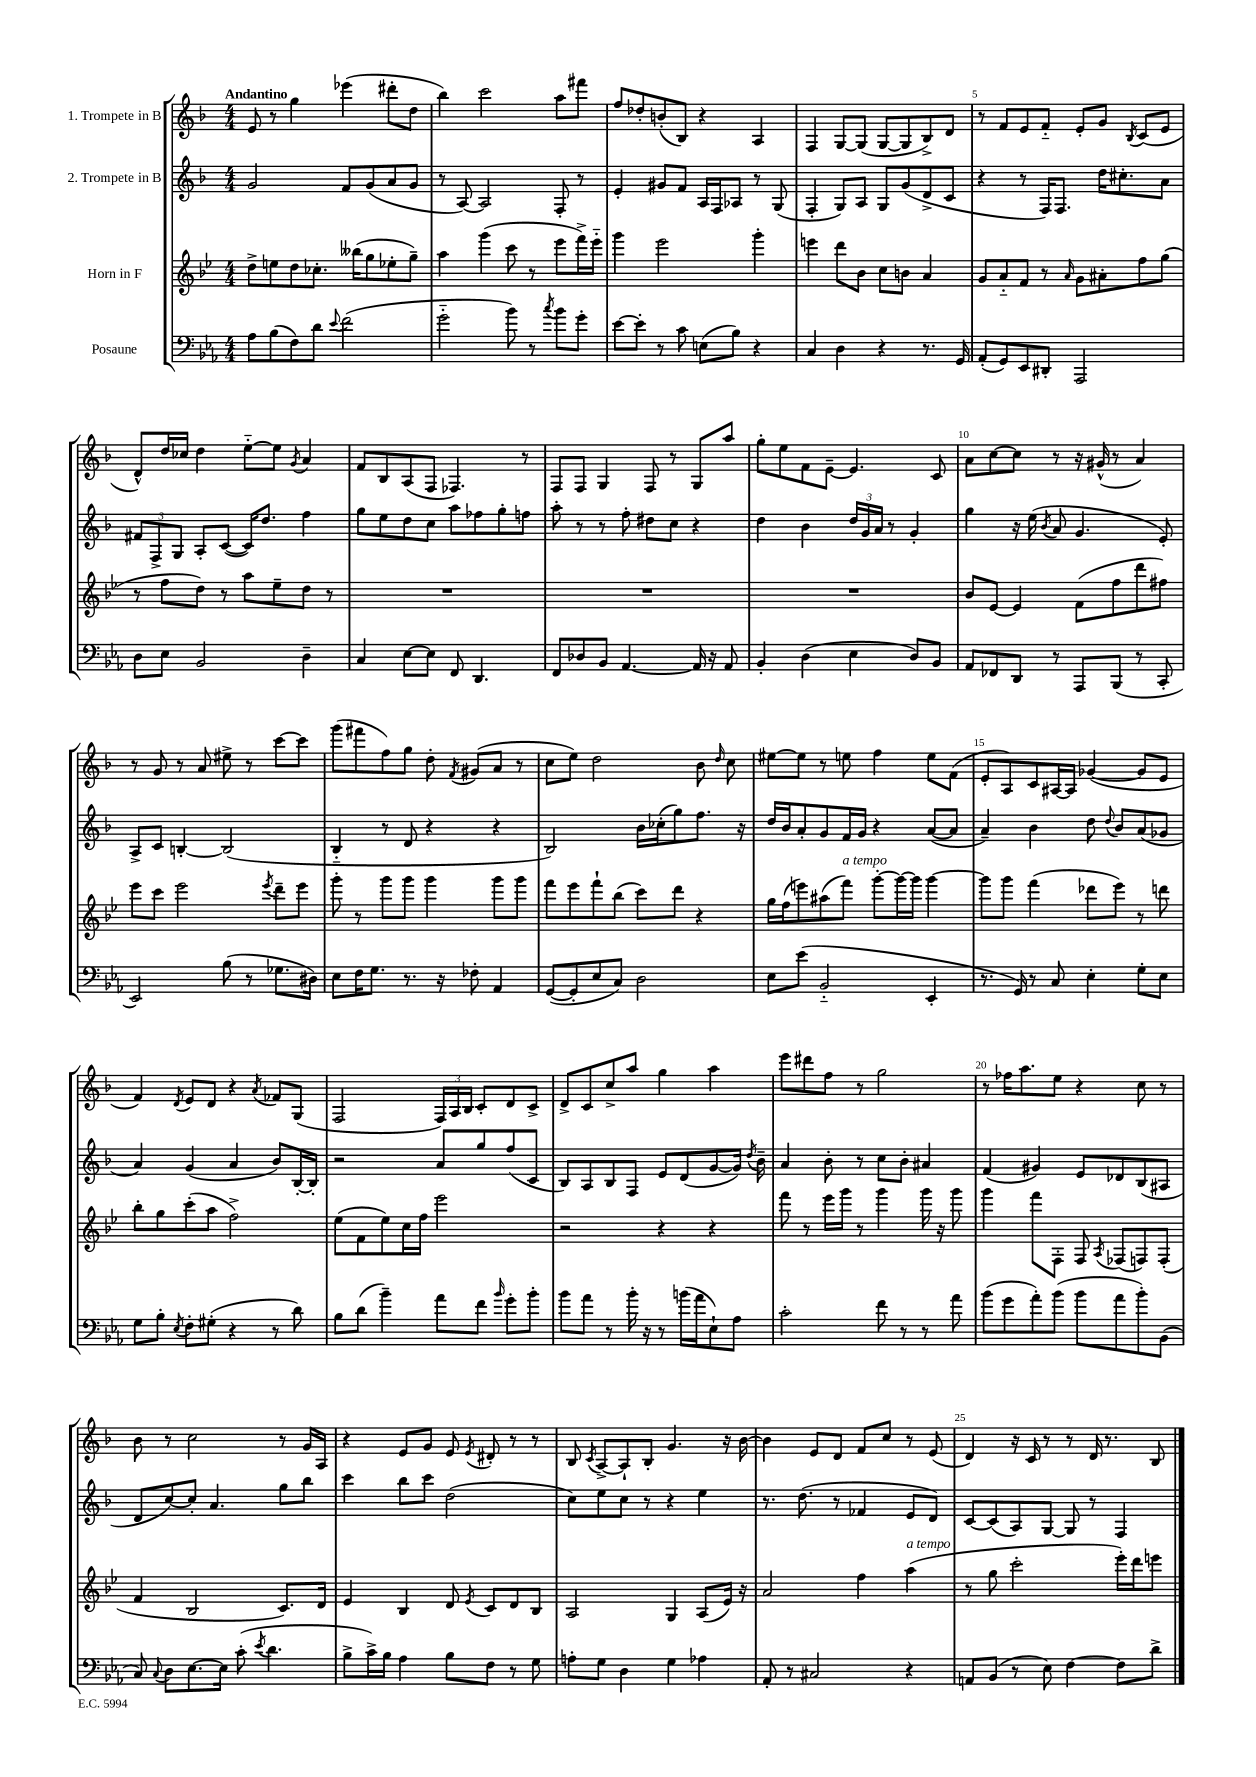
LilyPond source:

<<
\new StaffGroup <<
\new Staff = "s0" \with { instrumentName = "1. Trompete in B" } {
    \clef treble \key f \major \numericTimeSignature \time 4/4 \tempo "Andantino"
    \autoBeamOff e'8 r8 g''4 ees'''4( dis'''8[-. d''8] |
    bes''4) c'''2 a''8[ fis'''8] |
    f''8[ des''8-. b'8-.( bes8]) r4 a4 |
    f4 g8[~ g8]( g8[~ g8 bes8->) d'8] |
    r8 f'8[ e'8 f'8]-_ e'8[-. g'8] \acciaccatura { bes8 } c'8[( e'8] |
    d'8[-^) d''16 ces''16] d''4 e''8[~-_ e''8] \acciaccatura { g'8 } a'4 |
    f'8[ bes8 a8( f8] fes4.) r8 |
    f8[ f8] g4 f8 r8 g8[ a''8] |
    g''8[-. e''8 f'8 e'8]~-- e'4. c'8 |
    a'8[ c''8~ c''8] r8 r16 gis'16-^( r8 a'4) |
    r8 g'8 r8 a'8 eis''8-> r8 c'''8[~ c'''8] |
    g'''8[( fis'''8 f''8) g''8] d''8-. \acciaccatura { f'8 } gis'8[( a'8] r8 |
    c''8[ e''8]) d''2 bes'8 \grace { d''16 } c''8 |
    eis''8[~ eis''8] r8 e''8 f''4 e''8[ f'8]( |
    e'8[-. a8) c'8 ais16~ ais16] ges'4~( ges'8[ e'8] |
    f'4) \acciaccatura { d'8 } e'8[ d'8] r4 \acciaccatura { a'8 } fes'8[ g8]( |
    f2 \tuplet 3/2 { f16[) a16 bes16] } c'8[-. d'8 c'8]-> |
    d'8[-> c'8 c''8-> a''8] g''4 a''4 |
    e'''8[ dis'''8 f''8] r8 g''2 |
    r8 fes''16[ a''8. e''8] r4 c''8 r8 |
    bes'8 r8 c''2 r8 g'16[ a16] |
    r4 e'8[ g'8] e'8 \acciaccatura { e'8 } dis'8-. r8 r8 |
    bes8 \acciaccatura { c'8 } a8[~-> a8-! bes8]-. g'4. r16 bes'16~ |
    bes'4 e'8[ d'8] f'8[ c''8] r8 e'8( |
    d'4) r16 c'16 r8 r8 d'16 r8. bes8 \bar "|." |
}
\new Staff = "s1" \with { instrumentName = "2. Trompete in B" } {
    \clef treble \key f \major \numericTimeSignature \time 4/4
    \autoBeamOff g'2 f'8[ g'8( a'8 g'8] |
    r8 a8~) a2 f8-. r8 |
    e'4-. gis'8[ f'8] a16[ f16 aes8] r8 g8( |
    f4-. g8[) a8] g8[ g'8( d'8-> c'8] |
    r4 r8 f16[) f8.] d''16[ cis''8.-. a'8] |
    \tuplet 3/2 { fis'8[ f8-> g8] } a8[-. c'8]~( c'16[) d''8.] f''4 |
    g''8[ e''8 d''8 c''8] a''8[ fes''8 g''8-. f''8] |
    a''8-. r8 r8 f''8-. dis''8[ c''8] r4 |
    d''4 bes'4 \tuplet 3/2 { d''16[ g'16 a'16] } r8 g'4-. |
    g''4 r16 e''16( \acciaccatura { bes'8 } a'8 g'4. e'8-.) |
    a8[-> c'8] b4~-. b2( |
    bes4-_ r8 d'8 r4 r4 |
    bes2) bes'16[ ces''16-.( g''8) f''8.] r16 |
    d''16[ bes'16 a'8-. g'8 f'16 g'16] r4 a'8[~( a'8] |
    a'4--) bes'4 d''8 \appoggiatura { d''8 } bes'8[ a'8( ges'8] |
    a'4) g'4( a'4 bes'8[) bes16~-. bes16]-. |
    r2 a'8[ g''8 f''8( c'8] |
    bes8[) a8 bes8 f8] e'8[ d'8( g'8~ g'16]) \acciaccatura { d''8 } bes'16-- |
    a'4 bes'8-. r8 c''8[ bes'8]-. ais'4 |
    f'4( gis'4) e'8[ des'8 bes8( ais8] |
    d'8[ c''8~) c''8]-. a'4. g''8[ bes''8] |
    c'''4 bes''8[ c'''8] d''2( |
    c''8[) e''8 c''8] r8 r4 e''4 |
    r8. d''8.( r8 fes'4 e'8[ d'8]) |
    c'8[~ c'8( a8) g8]~ g8 r8 f4 \bar "|." |
}
\new Staff = "s2" \with { instrumentName = "Horn in F" } {
    \clef treble \key bes \major \numericTimeSignature \time 4/4
    \autoBeamOff d''8[-> e''8 d''8 ces''8.]-. beses''16[( g''8 ees''8-. g''8]--) |
    a''4 g'''4( c'''8 r8 ees'''8[ f'''16->) ees'''16]-_ |
    g'''4 ees'''2 g'''4-. |
    e'''4 d'''8[ bes'8] c''8[ b'8] a'4 |
    g'8[ a'8-_ f'8] r8 \grace { a'16 } g'8[ ais'8-. f''8 g''8]( |
    r8 f''8[ d''8]) r8 a''8[ ees''8-- d''8] r8 |
    R1 |
    R1 |
    R1 |
    bes'8[ ees'8]~ ees'4 f'8[( f''8 d'''8 fis''8]) |
    ees'''8[ c'''8] ees'''2 \acciaccatura { ees'''8 } d'''8[-- ees'''8] |
    g'''8-. r8 g'''8[ g'''8] g'''4 g'''8[ g'''8] |
    f'''8[ ees'''8 f'''8-! bes''8]( c'''8[) d'''8] r4 |
    g''16[ f''16( e'''8) ais''8( f'''8]^\markup { \italic "a tempo" }) g'''8[~-. g'''16~ g'''16] g'''4~ |
    g'''8[ g'''8] f'''4( des'''8[ ees'''8]) r8 d'''8 |
    bes''8[-. g''8 c'''8-.( a''8] f''2->) |
    ees''8[( f'8 ees''8) c''16 f''16] ees'''2 |
    r2 r4 r4 |
    f'''8 r8 ees'''16[ g'''16] r8 g'''4 g'''16 r16 g'''8 |
    g'''4 f'''8[ f8]-. f8 \acciaccatura { a8 } fes8[( f8) f8]-.( |
    f'4 bes2 c'8.[) d'16] |
    ees'4 bes4 d'8 \acciaccatura { ees'8 } c'8[ d'8 bes8] |
    a2 g4 a8[( ees'16]) r16 |
    a'2 f''4 a''4^\markup { \italic "a tempo" }( |
    r8 g''8 c'''2-. ees'''16[-.) d'''16 e'''8] \bar "|." |
}
\new Staff = "s3" \with { instrumentName = "Posaune" } {
    \clef bass \key ees \major \numericTimeSignature \time 4/4
    \autoBeamOff aes8[ bes8( f8) d'8] \appoggiatura { ees'8 } f'2( |
    g'2-_ bes'8) r8 \acciaccatura { c''8 } bes'8[ g'8]-. |
    ees'8[~ ees'8]-. r8 c'8 e8[( bes8]) r4 |
    c4 d4 r4 r8. g,16 |
    aes,8[-.( g,8) ees,8 dis,8]-. aes,,2 |
    d8[ ees8] bes,2 d4-- |
    c4 ees8[~ ees8] f,8 d,4. |
    f,8[ des8 bes,8] aes,4.~ aes,16 r16 aes,8 |
    bes,4-. d4( ees4 d8[) bes,8] |
    aes,8[ fes,8 d,8] r8 aes,,8[ bes,,8]( r8 c,8-. |
    ees,2) bes8( r8 ges8.[ dis16]) |
    ees8[ f16 g8.] r8. r16 fes8-. aes,4 |
    g,8[~( g,8-. ees8 c8]) d2 |
    ees8[ ees'8]( bes,2-_ ees,4-. |
    r8. g,16) r8 c8 ees4-. g8[-. ees8] |
    g8[ bes8]-. \acciaccatura { ees8 } f8[-. gis8]-.( r4 r8 d'8) |
    bes8[ d'8]( bes'4--) aes'8[ f'8] \grace { bes'16 } g'8[-. bes'8]-. |
    bes'8[ aes'8] r8 bes'16-. r16 r8 b'16[( aes'16 ees8-!) aes8] |
    c'2-. f'8 r8 r8 aes'8 |
    bes'8[( g'8 aes'8-.) bes'8]( bes'8[ aes'8 bes'8-.) bes,8]( |
    c8) \appoggiatura { c8 } d8[ ees8.~ ees16] c'8-.( \acciaccatura { ees'8 } d'4. |
    bes8[-> c'16->) bes16] aes4 bes8[ f8] r8 g8 |
    a8[-. g8] d4 g4 aes4 |
    aes,8-. r8 cis2 r4 |
    a,8[ bes,8]( r8 ees8) f4~ f8[ d'8]-> \bar "|." |
}
>>
>>
\layout { \context { \Score \override BarNumber.break-visibility = ##(#f #t #t) barNumberVisibility = #(every-nth-bar-number-visible 5) } }
